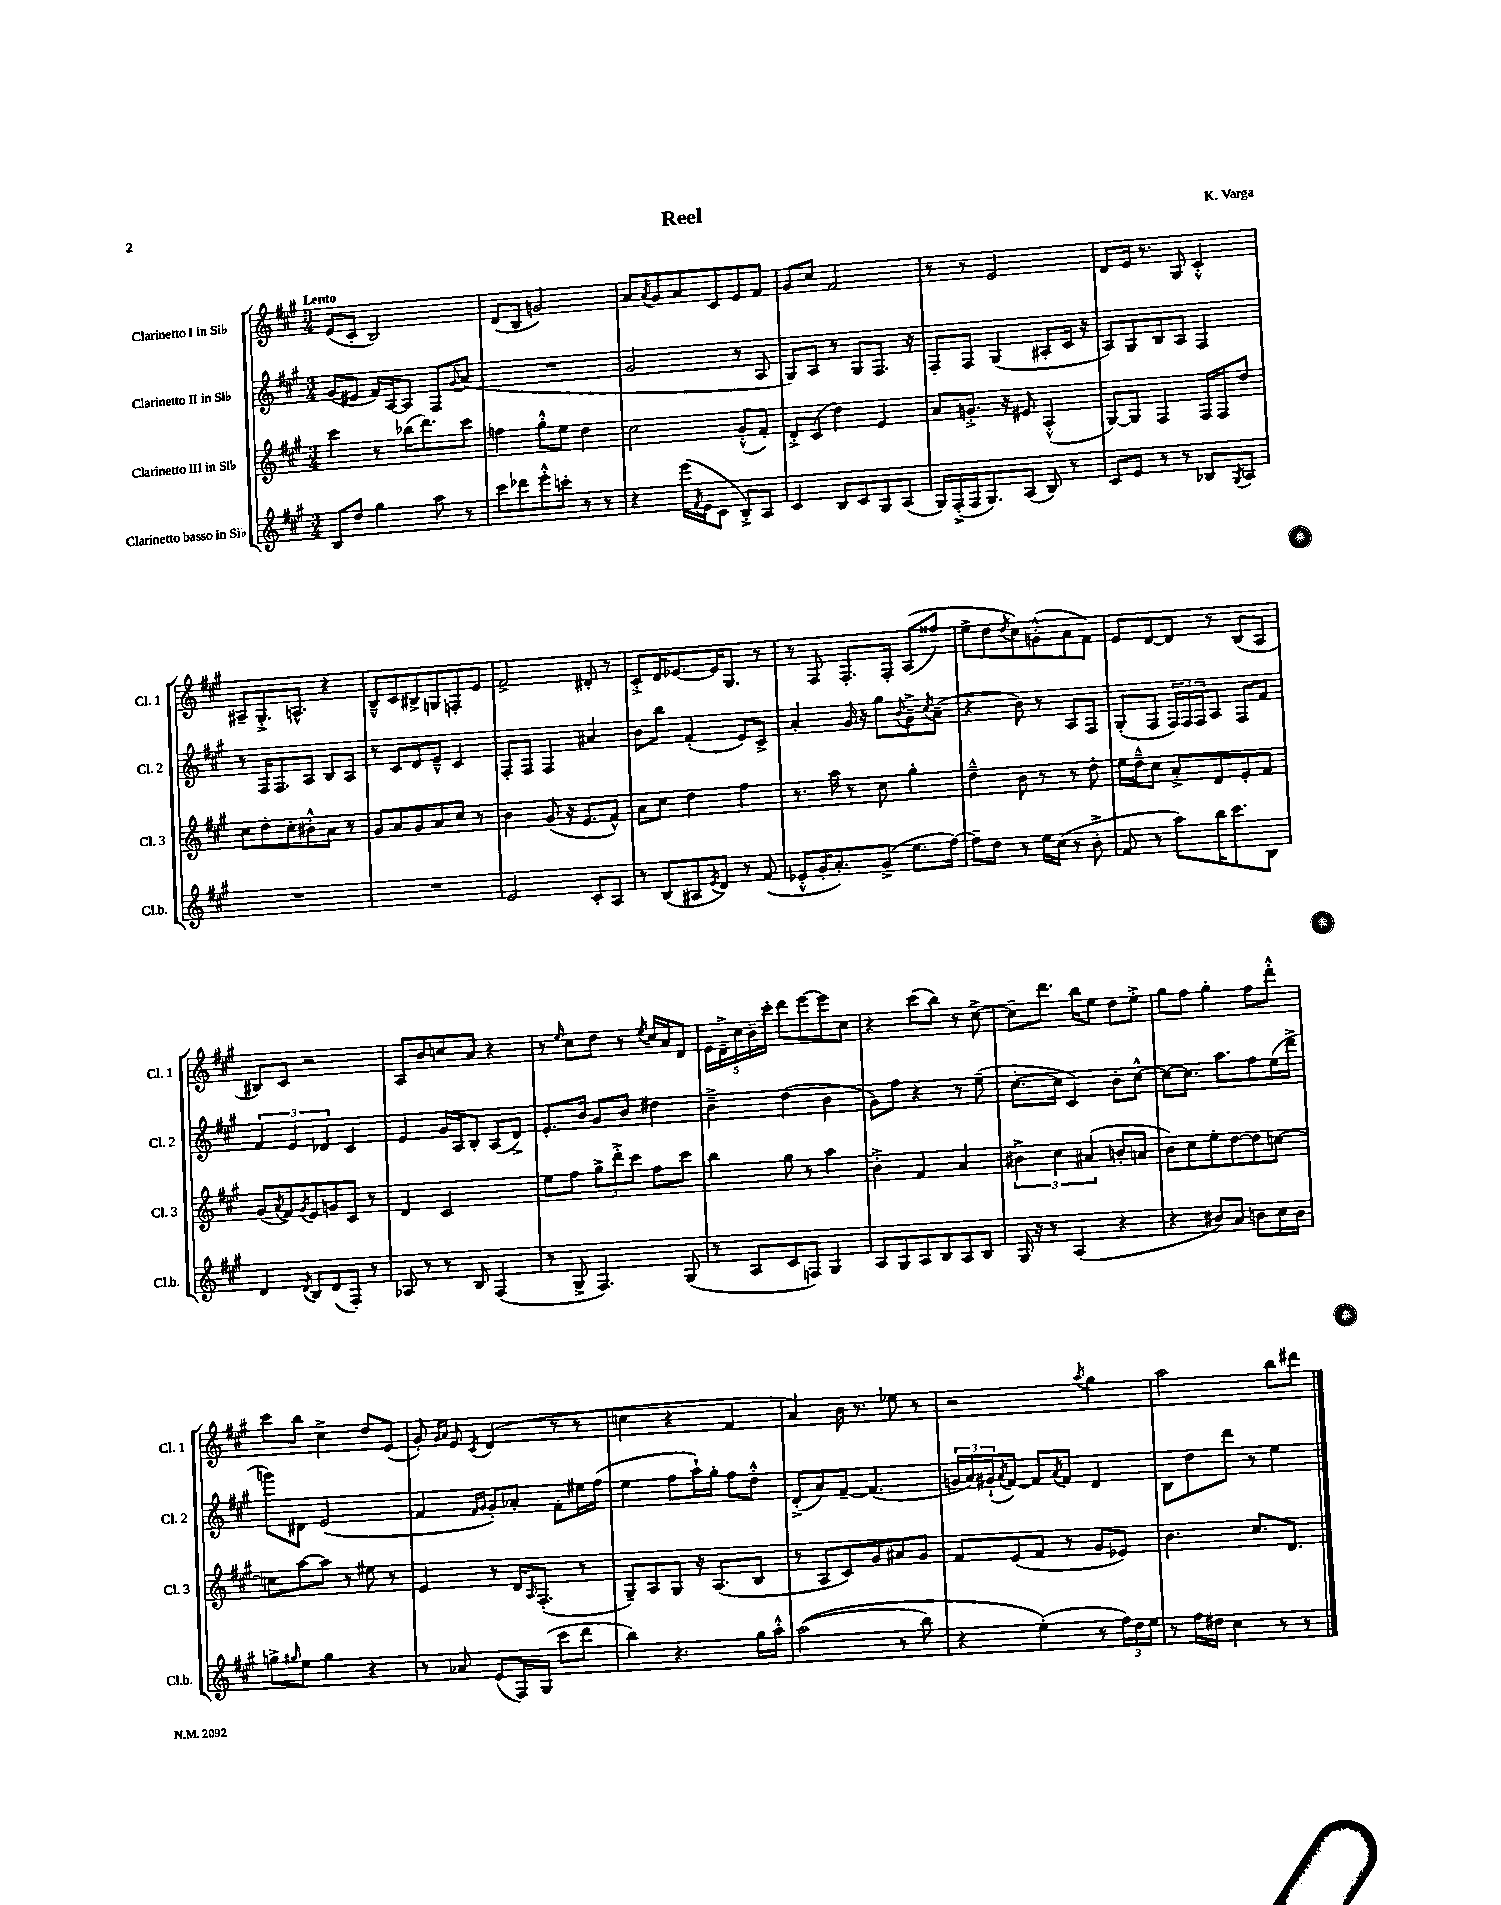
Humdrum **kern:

**kern	**kern	**kern	**kern
*staff4	*staff3	*staff2	*staff1
*clefG2	*clefG2	*clefG2	*clefG2
*k[f#c#g#]	*k[f#c#g#]	*k[f#c#g#]	*k[f#c#g#]
*M3/4	*M3/4	*M3/4	*M3/4
8B	4ccc#	(8g#	(8e
8dd	.	8e#	8c#'
4gg#	8r	16f#)	2B)
.	.	[16A	.
.	(16bb-	8A]	.
.	8.ddd)	.	.
8aa	.	8F#	.
.	.	8qqg#	.
8r	8ccc#	(8a	.
=	=	=	=
8ccc#	4ff	2.r	(8d
8ddd-	.	.	8B
8eee'^^	8gg#'^^	.	2g)
8ccc'	8ee	.	.
8r	4dd	.	.
8r	.	.	.
=	=	=	=
4r	2cc#	2g#	8a
.	.	.	8qa
.	.	.	8g#
(16eee	.	.	8a
8qf#	.	.	.
16e	.	.	.
8c#	.	.	8c#
8B'^)	(8g#'^^	8r	8e
8A	8f#')	8A	8f#
=	=	=	=
4c#	8d'^	8G#)	8g#
.	(8c#	8A	8cc#
8B	4dd)	8r	2f#
8c#	.	8G#	.
8G#	4e	8.F#	.
(8A	.	.	.
.	.	16r	.
=	=	=	=
16G#)	8a	8F#'	8r
(16F#'^	.	.	.
16F#	8.g'^	8F#	8r
8.G#)	.	.	.
.	.	(4G#	2e
.	16r	.	.
(8A	8e#	.	.
8B)	(4A'^^	8A#'	.
8r	.	16c#	.
.	.	16r	.
=	=	=	=
8c#	[8G#)	8A)	8d
8e	8G#]	8G#	16e
.	.	.	8.r
8r	4F#	8B	.
8r	.	8A	8G#
8B-	16F#	4F#	4c#'^^
.	16F#	.	.
8qG#	.	.	.
8A	8dd	.	.
=	=	=	=
2.r	8cc#	8r	8A#~
.	8dd'	16F#	8.G#'^
.	.	8.F#	.
.	8cc#'	.	.
.	.	.	8.A^^
.	8b#'^^	8A	.
.	8a	8B	4r
.	8r	8A	.
=	=	=	=
2.r	8g#	8r	8B~^^
.	8a	8c#	8c#
.	8g#	8d	8B#^
.	8a	8e~^^	8G
.	8cc#	4c#	8F'
.	8r	.	8e
=	=	=	=
2e	4b	8F#'	2f#^
.	.	8F#	.
.	(8g#	4F#	.
.	16r	.	.
.	8.e	.	.
8c#'	.	4a#	8d#'
8A	8f#^^)	.	8r
=	=	=	=
8r	8a	8b	8c#'^
(8B	8cc#	8bb	16d
.	.	.	[8.e-
8A#	4dd	(4f#'	.
8qe	.	.	.
8d)	.	.	16e-]
.	.	.	8.G#
8r	4ff#	8e)	.
(8f#	.	8c#^	8r
=	=	=	=
8e-'^^	8.r	4a'	8r
16g#'	.	.	8F#
8.a')	16aa	.	.
.	8r	16g#	8.F#'
.	.	16r	.
(8g#^	8cc#	8gg#	.
.	.	.	16F#'
.	.	8qqb	.
8.ee	4gg#'	8g#~^	&((8A
.	.	8qcc#	.
.	.	(8a~	8ff##)
[16ff#)	.	.	.
=	=	=	=
8ff#~]	4dd~^^	4r	8ee^
8dd	.	.	8dd
.	.	.	8qdd
8r	8b	8b)	8cc#&)
16ee	8r	8r	(8g'^^
(16cc#	.	.	.
8r	8r	8A	8a
8b'^	8dd'	8F#	8f#)
=	=	=	=
8f#	16ee	(8G#'	8e
.	16dd~^^	.	.
8r	8cc#	8F#	[8d
8aa)	8a'^	24F#)	8d]
.	.	24F#	.
.	.	24F#	.
16bb	8d	8A	8r
8.ccc#	.	.	.
.	8e'	8F#	(8B
8B	8f#	8f#	8A
=	=	=	=
4d	(8g#	6f#	8B#)
.	8qa	.	.
.	8f#)	.	8c#
.	.	6e	.
8qd	8qg#	.	.
8B	8e	.	2r
.	.	6d-	.
(8d	8g	.	.
8F#')	8c#	4c#	.
8r	8r	.	.
=	=	=	=
8A-	4d	4e	8A
8r	.	.	8b
8r	2c#	16g#	8cc
.	.	16A	.
8B	.	8B'	8a
(4F#	.	(8A	4r
.	.	8d^)	.
=	=	=	=
8r	8ee	8.e'	8r
.	.	.	16qqee
8G#^	8ff#	.	8cc#
.	.	16b	.
4.F#)	12gg#^	8g#	8dd
.	12ddd'^	.	.
.	.	8b	8r
.	12ccc#	.	.
.	.	.	8qee
.	8ff#	4dd#	16cc#
.	.	.	16a
(8G#	8ccc#	.	8d
=	=	=	=
8r	4bb	4b~^	20e
.	.	.	20d~^
.	.	.	20cc#
8A	.	.	.
.	.	.	20b~
.	.	.	20ccc#'
8c#	8gg#	(4dd	8ddd
8F)	8r	.	[8eee
4G#	4aa	4b	8eee]
.	.	.	8cc#
=	=	=	=
8A	4b'^	8g#)	4r
8G#	.	8ff#	.
8A	4f#	4r	(8ccc#
8B	.	.	8bb)
8A	4a	8r	8r
8B	.	(8ee~	[8cc#^
=	=	=	=
16G#	6b#^	[8.cc#'	8cc#~]
16r	.	.	.
8r	.	.	8.ddd
.	6cc#	.	.
.	.	16cc#]	.
(4A	.	4c#)	.
.	.	.	16bb
.	(6a#	.	.
.	.	.	8ee
4r	8b'	8b'	8dd
.	8a	[8cc#^^	8ee'^
=	=	=	=
4r	8b)	8cc#_	8gg#
.	8cc#	8.cc#]	8ff#
8b#)	8ee'	.	4gg#'
.	.	8.aa	.
8a	[8dd	.	.
8b	8dd]	8ff#	8ff#
16cc#	[8cc	(16ee	8ddd'^^
16b	.	16ddd^	.
=	=	=	=
8gg^	8cc]	8ggg)	8ccc#
16qqgg#	.	.	.
8ee	[8aa	8d#	8bb
4gg#	8aa]	(2e	4cc#^
.	8r	.	.
4r	8ee#	.	8dd
.	8r	.	(8e
=	=	=	=
8r	4e	4f#	8g#')
.	.	.	16qqg#
.	.	.	16qqa
8a-	.	.	8e
.	.	16qqf#	.
.	.	16qqg#	8qc#
(8e	8r	8g#')	(4d
16F#)	16d	8a-'	.
.	16qqA	.	.
(16G#	(8.F#'	.	.
8ccc#	.	8f#'	8r
8ddd	8r	16ee#	8r
.	.	(16ff#	.
=	=	=	=
4bb)	8G#~)	4ee	4cc
.	8A	.	.
4.r	8G#	8ff#	4r
.	16r	16aa`)	.
.	(8.A	16gg#'	.
.	.	8ff#	4f#
16gg#	8B	8dd'^^	.
16aa'^^	.	.	.
=	=	=	=
&((2aa	8r	(8d'^	4a)
.	8A	8a)	.
.	8c#)	[8f#~	16b
.	.	.	8.r
.	8g#	(4.f#]	.
8r	8a#	.	8ee-
8bb)	8g#	.	8r
=	=	=	=
4r	8f#	24g	2r
.	.	24a)	.
.	.	(24g#`	.
.	.	8qa	.
.	(8e	[8f#)	.
(4ee'&)	8f#	8f#]	.
.	.	8qa	.
.	8r	8f#	.
.	.	.	8qaa
8r	8g#	4d	4gg#
24ff#)	8e-)	.	.
24dd	.	.	.
24ee	.	.	.
=	=	=	=
8r	4.b	8B	2aa
16ff#	.	8dd	.
16dd#	.	.	.
4cc#	.	8ddd	.
.	8.cc#	8r	.
8r	.	4ee	8bb
.	8.d	.	.
8r	.	.	8ddd#
==	==	==	==
*-	*-	*-	*-
